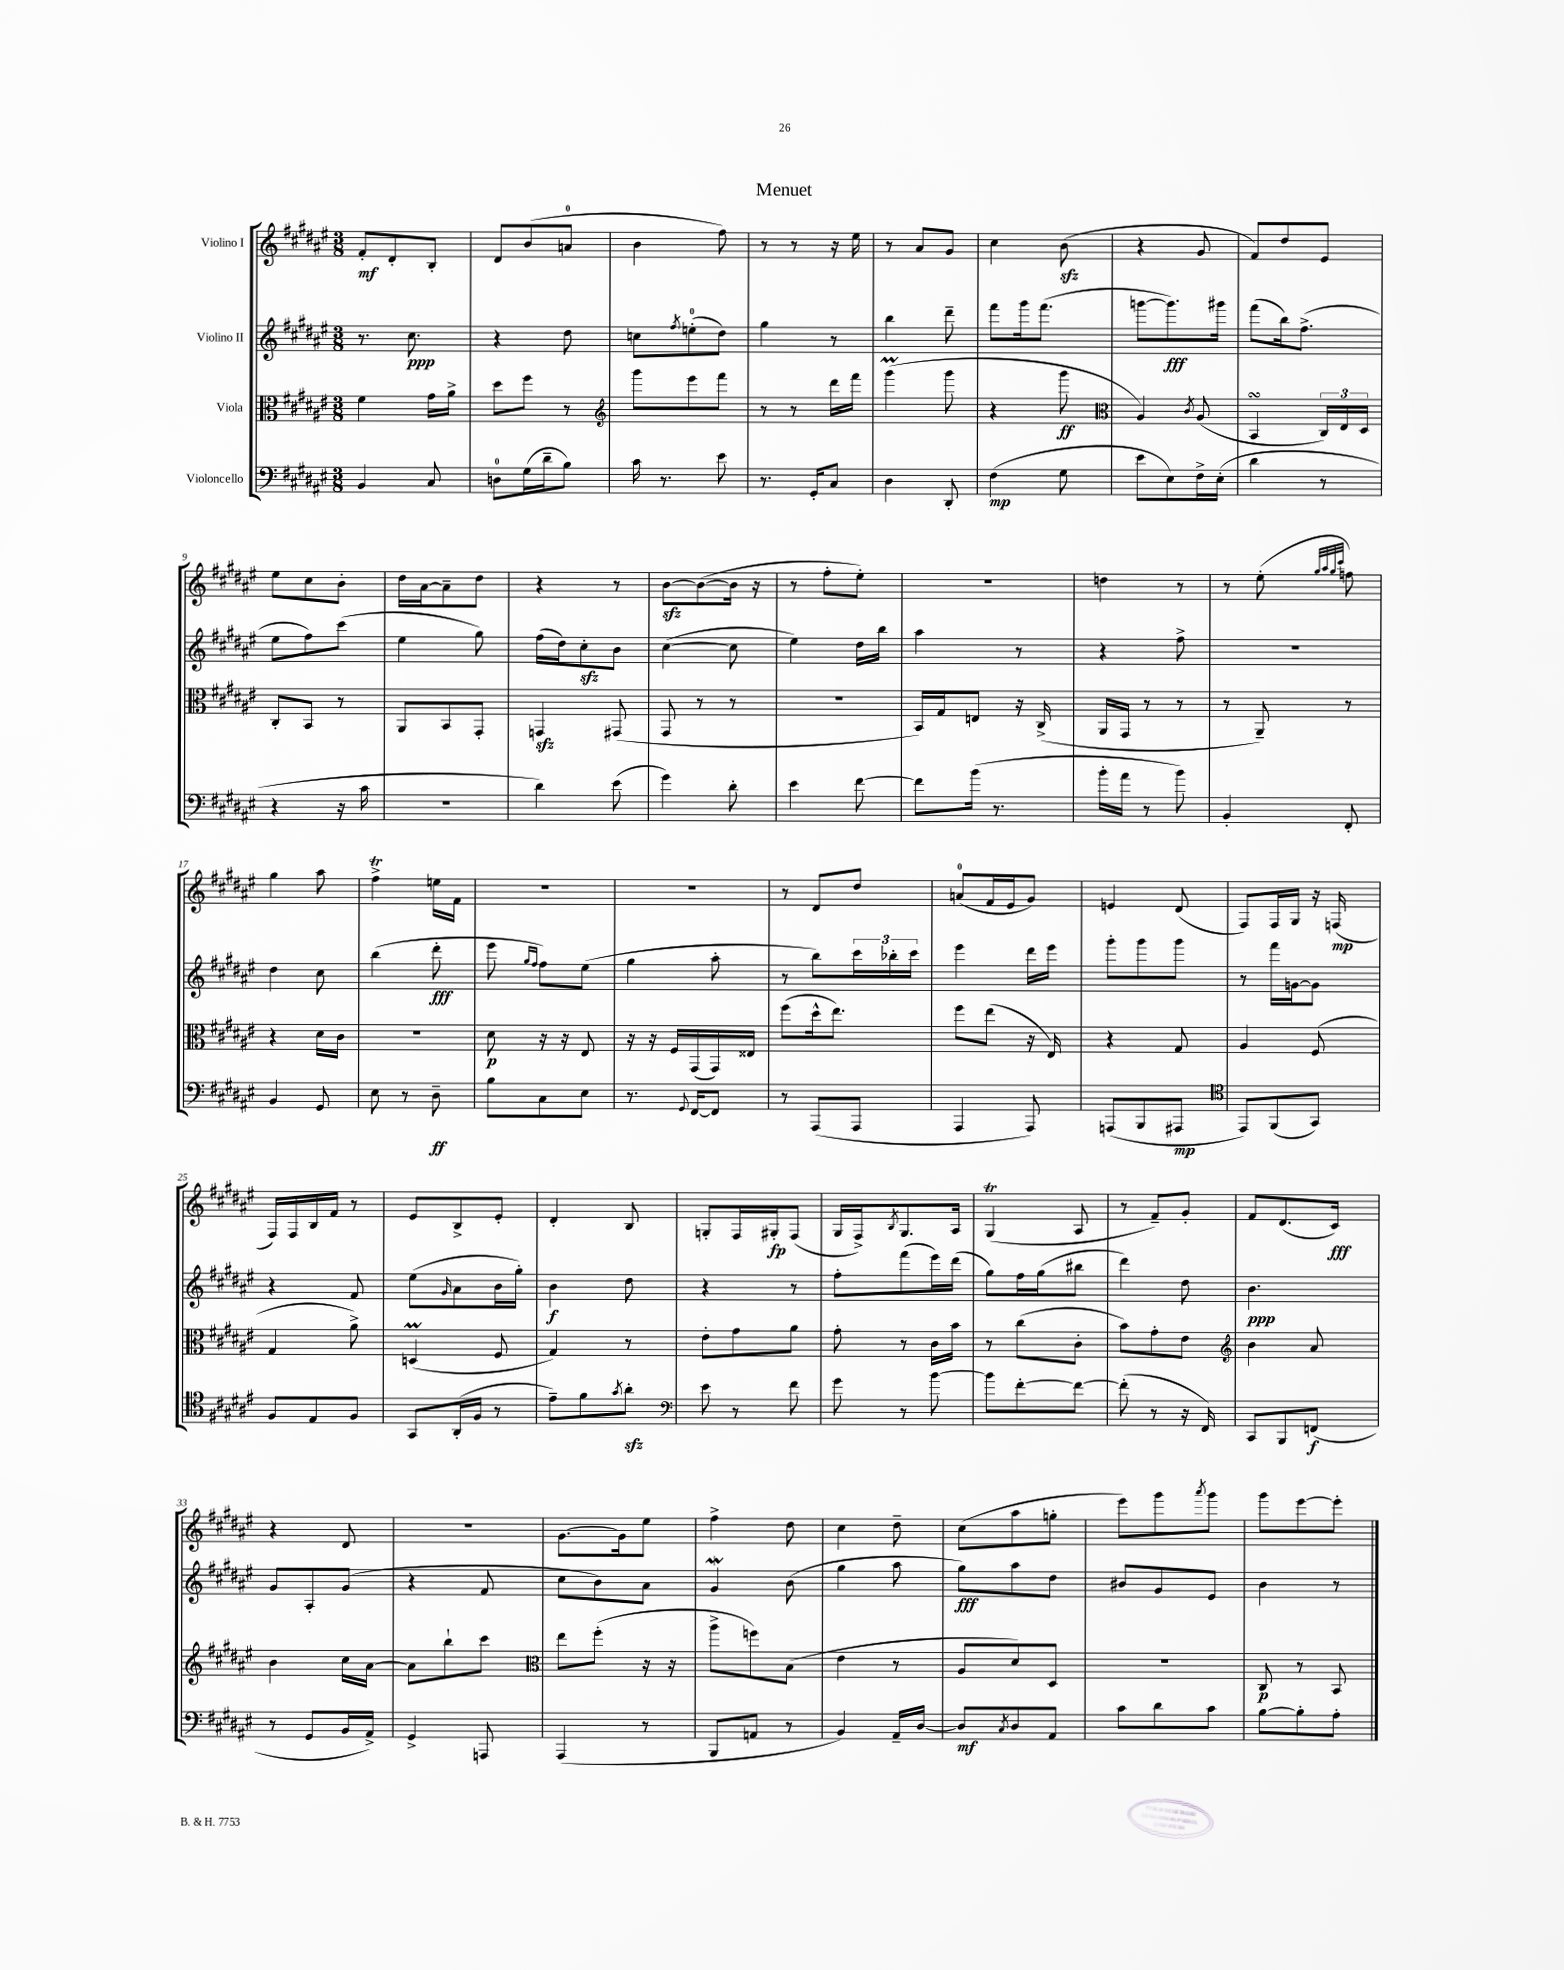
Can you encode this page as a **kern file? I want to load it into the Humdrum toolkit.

**kern	**kern	**kern	**kern
*staff4	*staff3	*staff2	*staff1
*clefF4	*clefC3	*clefG2	*clefG2
*k[f#c#g#d#a#e#]	*k[f#c#g#d#a#e#]	*k[f#c#g#d#a#e#]	*k[f#c#g#d#a#e#]
*M3/8	*M3/8	*M3/8	*M3/8
4BB	4f#	8.r	8f#'
.	.	.	8d#'
.	.	8.cc#	.
8C#	16g#	.	8B'
.	16a#^	.	.
=	=	=	=
8D	8dd#	4r	8d#
(16G#	8ff#	.	(8b
16d#~	.	.	.
8B)	8r	8dd#	8a
=	=	=	=
*	*clefG2	*	*
16c#	8ggg#	8cc	4b
8.r	.	.	.
.	.	8qff#	.
.	8eee#	(8ee'	.
8e#	8fff#	8dd#)	8ff#)
=	=	=	=
8.r	8r	4gg#	8r
.	8r	.	8r
16GG#'	.	.	.
8C#	16ddd#	8r	16r
.	16fff#	.	16ee#
=	=	=	=
4D#	(4ggg#	4bb	8r
.	.	.	8a#
8DD#'	8ggg#	8ddd#~	8g#
=	=	=	=
(4F#	4r	8fff#	4cc#
.	.	16ggg#	.
.	.	(8.fff#	.
8G#	8ggg#	.	(8b
=	=	=	=
*	*clefC3	*	*
8e#	4A#)	[8ggg	4r
8E#)	.	8.ggg])	.
.	8qc#	.	.
16F#^	(8A#	.	8g#
(16E#'	.	16ggg#	.
=	=	=	=
4d#	4BB	(8fff#	8f#)
.	.	16bb)	8dd#
.	.	(8.ff#^	.
8r	24C#)	.	8e#
.	24E#	.	.
.	24D#	.	.
=	=	=	=
4r	8C#'	8ee#	8ee#
.	8BB	8ff#)	8cc#
16r	8r	(8ccc#	8b'
16c#	.	.	.
=	=	=	=
4.r	8AA#	4ee#	16dd#
.	.	.	[16a#
.	8BB	.	8a#~]
.	8GG#'	8gg#)	8dd#
=	=	=	=
4d#)	4GG	(16ff#	4r
.	.	16dd#)	.
.	.	8cc#'	.
(8e#	(8GG#	8b	8r
=	=	=	=
4g#)	8GG#	([4cc#	[8b
.	8r	.	(8b_
8d#'	8r	8cc#]	16b]
.	.	.	16r
=	=	=	=
4e#	4.r	4ee#)	8r
.	.	.	8ff#'
[8f#	.	16dd#	8ee#')
.	.	16bb	.
=	=	=	=
8f#]	16BB)	4aa#	4.r
.	16G#	.	.
(16b	8E	.	.
8.r	.	.	.
.	16r	8r	.
.	(16C#^	.	.
=	=	=	=
16b'	16AA#	4r	4dd
16a#	16GG#	.	.
8r	8r	.	.
8b)	8r	8ff#^	8r
=	=	=	=
4BB'	8r	4.r	8r
.	8AA#~)	.	(8ee#'
.	.	.	32qqgg#
.	.	.	32qqaa#
.	.	.	32qqgg#
.	.	.	32qqccc#
8FF#'	8r	.	8ff)
=	=	=	=
4BB	4r	4dd#	4gg#
8GG#	16d#	8cc#	8aa#
.	16c#	.	.
=	=	=	=
8E#	4.r	(4bb	4ff#^
8r	.	.	.
8D#~	.	8ddd#'	16ee
.	.	.	16f#
=	=	=	=
8B	8d#	8eee#	4.r
.	.	16qqgg#	.
.	.	16qqff#	.
8C#	16r	8ff#)	.
.	16r	.	.
8E#	8E#	(8ee#	.
=	=	=	=
8.r	16r	4gg#	4.r
.	16r	.	.
.	16F#	.	.
8qqGG#	.	.	.
[16FF#	(16GG#	.	.
8FF#]	16GG#)	8aa#'	.
.	16E##	.	.
=	=	=	=
8r	(8ff#	8r	8r
(8AAA#	16dd#^^	8bb)	8d#
.	8.ee#)	.	.
8AAA#	.	24ccc#	8dd#
.	.	24bb-'	.
.	.	24ccc#	.
=	=	=	=
4AAA#	8ff#	4eee#	(8a
.	(8ee#	.	16f#
.	.	.	16e#
8AAA#)	16r	16ddd#	8g#)
.	16E#)	16eee#	.
=	=	=	=
(8AAA	4r	8ggg#'	4e
8BBB	.	8ggg#	.
8AAA#	8G#	8ggg#	(8d#
=	=	=	=
*clefC4	*	*	*
8EE#)	4A#	8r	8F#)
(8FF#	.	16fff#	16F#
.	.	[16g	16G#
8GG#)	(8F#	8g]	16r
.	.	.	(16F
=	=	=	=
8F#	4G#	4r	16F#)
.	.	.	16F#
8E#	.	.	16B
.	.	.	16f#
8F#	8a#^)	8f#	8r
=	=	=	=
8GG#	(4D	(8ee#	8e#
.	.	16qqg#	.
(16AA#'	.	8a#	8B^
16F#	.	.	.
8r	8F#	16b	8e#'
.	.	16gg#')	.
=	=	=	=
8e#~)	4G#)	4b	4d#'
8f#	.	.	.
8qg#	.	.	.
8a#'	8r	8dd#	8B
=	=	=	=
*clefF4	*	*	*
8e#	8e#'	4r	8G'
8r	8g#	.	16F#
.	.	.	16G#'
8f#	8a#	8r	(8F#
=	=	=	=
8g#	8g#'	8ff#'	16G#
.	.	.	16F#^)
.	.	.	8qB
8r	8r	(8fff#	8.G#
[8b	16c#	16eee#)	.
.	16b	(16ddd#	16A#
=	=	=	=
8b]	8r	8gg#)	(4G#
[8f#'	(8cc#	16ff#	.
.	.	(16gg#	.
8f#_	8c#'	8bb#	8A#
=	=	=	=
(8f#']	8b)	4ddd#)	8r
8r	8g#'	.	8f#~)
16r	8e#	8dd#	8g#'
16FF#)	.	.	.
=	=	=	=
*	*clefG2	*	*
8CC#	4b	4.b	8f#
8BBB	.	.	(8.d#
(8FF	8a#	.	.
.	.	.	16c#)
=	=	=	=
8r	4b	8g#	4r
8GG#	.	8A#'	.
16BB	16cc#	(8g#	8d#
16AA#^)	[16a#	.	.
=	=	=	=
4GG#^	8a#]	4r	4.r
.	8bb`	.	.
8AAA	8ccc#	8f#	.
=	=	=	=
*	*clefC3	*	*
(4AAA#	8ee#	8cc#	[8.g#
.	(8ff#'	8b)	.
.	.	.	16g#]
8r	16r	8a#	8ee#
.	16r	.	.
=	=	=	=
8BBB	8aa#^	4g#	4ff#^
8AA	8ff)	.	.
8r	(8B	(8b	8dd#
=	=	=	=
4BB)	4e#	4gg#	4cc#
16AA#~	8r	8aa#	8dd#~
[16D#	.	.	.
=	=	=	=
8D#]	8A#	8gg#)	(8cc#
8qC#	.	.	.
8D#	8d#)	8aa#	8aa#
8AA#	8D#	8dd#	8gg'
=	=	=	=
8c#	4.r	8b#	8eee#)
8d#	.	8g#	8ggg#
.	.	.	8qaaa#
8c#	.	8e#	8ggg#
=	=	=	=
[8B	8C#	4b	8ggg#
8B']	8r	.	[8eee#
8A#'	8BB	8r	8eee#']
==	==	==	==
*-	*-	*-	*-
